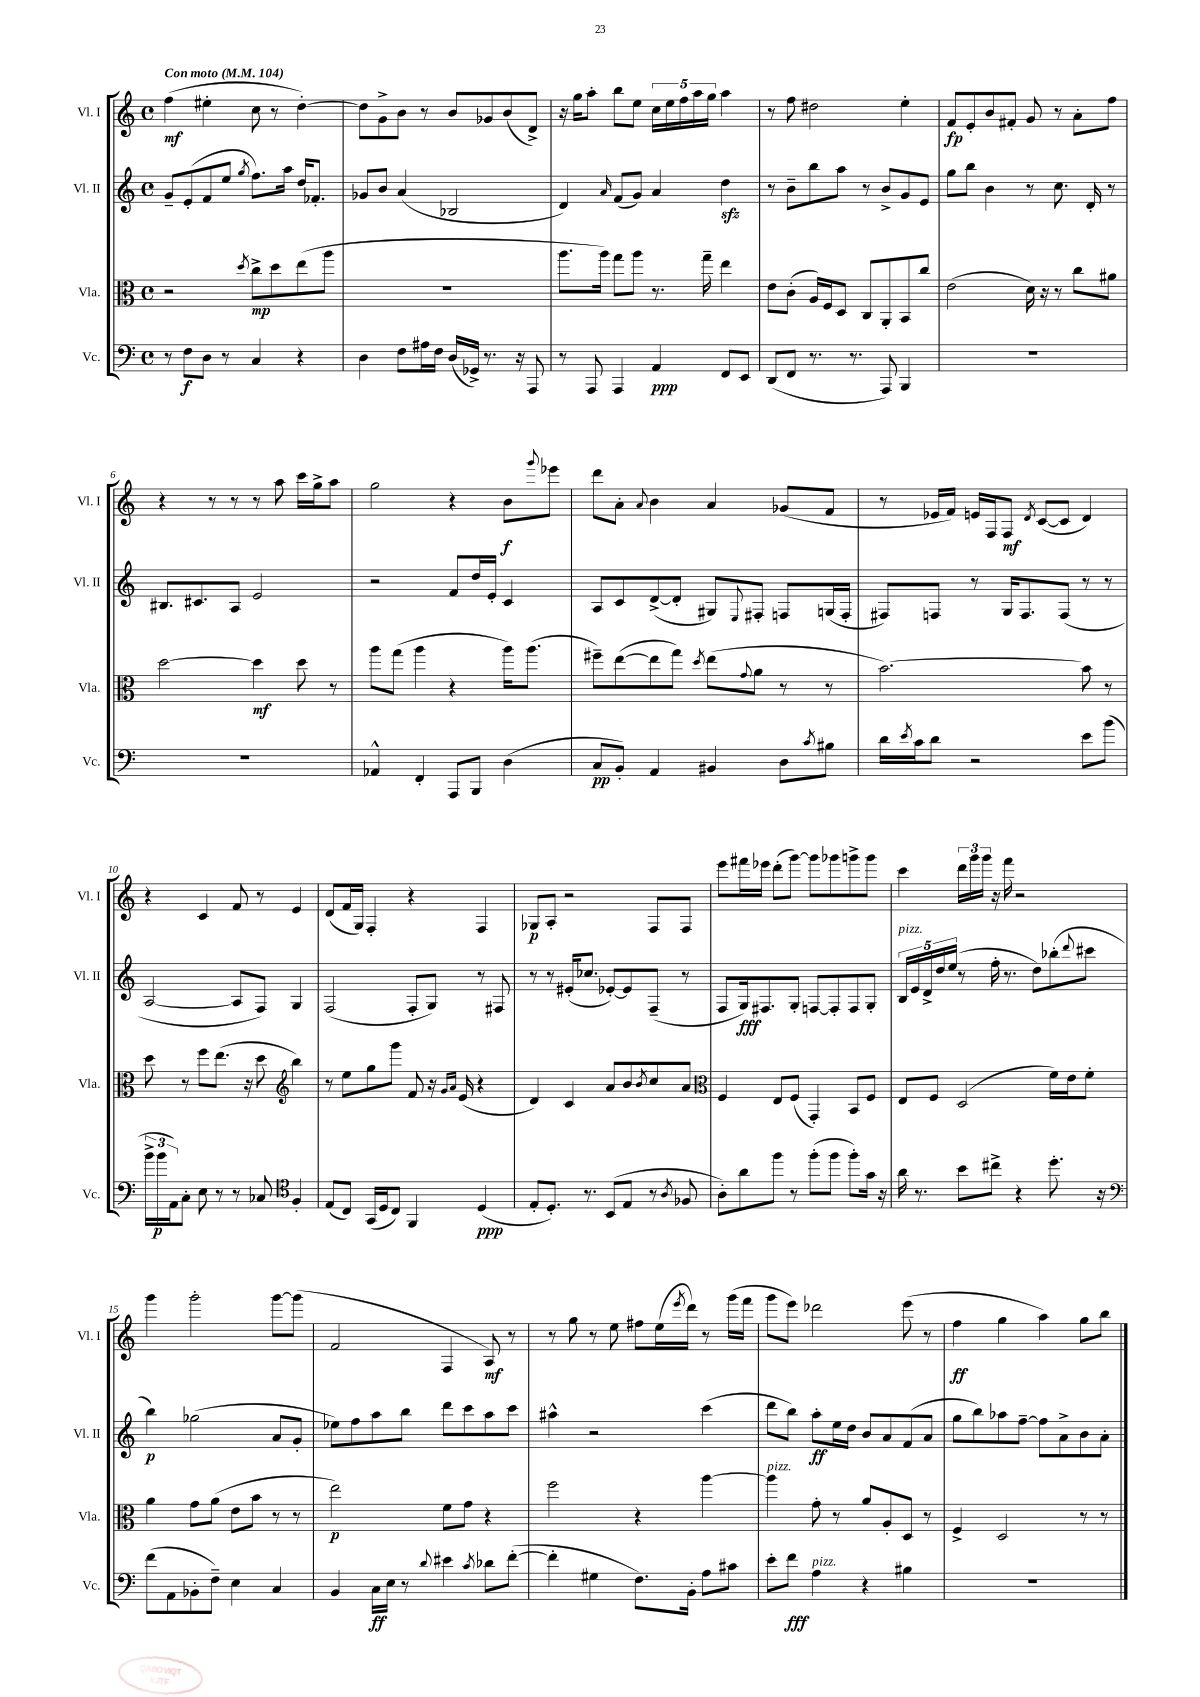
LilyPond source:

<<
\new StaffGroup <<
\new Staff = "s0" \with { instrumentName = "Vl. I" shortInstrumentName = "Vl. I" } {
    \clef treble \key c \major \defaultTimeSignature \time 4/4 \tempo "Con moto" 4 = 104
    f''4\mf( eis''4-. c''8 r8 d''4~-.) |
    d''8 g'8-> b'8 r8 b'8 ges'8 b'8( d'8->) |
    r16 g''16 a''8-. b''8 e''8 \tuplet 5/4 { c''16 e''16 f''16 a''16 g''16 } a''4 |
    r8 f''8 dis''2 e''4-. |
    f'8\fp e'8-. b'8 fis'8-. g'8 r8 a'8-. f''8 |
    r4 r8 r8 r8 a''8 c'''16 g''16-> a''8 |
    g''2 r4 b'8\f \appoggiatura { g'''8 } ees'''8 |
    d'''8 a'8-. \appoggiatura { a'8 } b'4 a'4 ges'8( f'8 |
    r8 ees'16 f'16) e'16 f16 f8\mf \acciaccatura { d'8 } c'8~( c'8 d'4) |
    r4 c'4 f'8 r8 e'4 |
    d'8( f'16 g16) f4-. r4 f4 |
    ges8\p a8-. r2 f8 f8 |
    e'''8 fis'''16 ees'''16 d'''8-.( g'''8~) g'''8 ges'''8 g'''8-> g'''8 |
    c'''4 \tuplet 3/2 { d'''16 g'''16 g'''16 } r16 f'''16 r2 |
    g'''4 g'''2-. g'''8~ g'''8( |
    f'2 f4 a8\mf) r8 |
    r8 g''8 r8 e''8 fis''8 e''16( \acciaccatura { e'''8 } d'''16) r8 g'''16( f'''16 |
    g'''8 e'''8) des'''2 e'''8( r8 |
    f''4\ff g''4 a''4) g''8 b''8 \bar "|." |
}
\new Staff = "s1" \with { instrumentName = "Vl. II" shortInstrumentName = "Vl. II" } {
    \clef treble \key c \major \defaultTimeSignature \time 4/4
    g'8-- e'8-.( f'8 e''8 \acciaccatura { g''8 } f''8.) a''16 d''16 fes'8.-. |
    ges'8 b'8 a'4( bes2 |
    d'4) \grace { a'16 } f'8( g'8) a'4 d''4\sfz |
    r8 b'8-- b''8 a''8 r8 b'8-> g'8 e'8 |
    g''8 b''8 b'4 r8 c''8. d'16-. r8 |
    bis8. cis'8. a8 e'2 |
    r2 f'8 d''16 e'16-. c'4 |
    a8 c'8 d'8~->( d'8-. gis8) \appoggiatura { e8 } fis8-. f8 g16( f16-. |
    fis8) f8 r8 g16 f8. f8( r8 r8 |
    a2~ a8 f8) g4 |
    f2( f8-. g8) r8 fis8 |
    r8 r8 eis'16-.( ces''8. ees'8~-.) ees'8 f8--( r8 |
    f8 g16\fff) fis8. g8-. f8~ f8-. f8 g8-. |
    \tuplet 5/4 { b16^\markup { \italic "pizz." } e'16 d'16-> d''16 e''16( } r8 f''16-. r8. d''8) bes''8-.( \appoggiatura { d'''8 } cis'''8 |
    b''4\p) ges''2( a'8 g'8-. |
    ees''8) f''8 a''8 b''8 d'''8 c'''8 a''8 c'''8 |
    ais''4-^ r2 c'''4( |
    d'''8 b''8) a''8-.\ff e''16 d''16 b'8 a'8 f'8( a'8 |
    g''8 b''8) aes''8 f''8~-- f''8 a'8-> b'8 a'8-. \bar "|." |
}
\new Staff = "s2" \with { instrumentName = "Vla." shortInstrumentName = "Vla." } {
    \clef alto \key c \major \defaultTimeSignature \time 4/4
    r2 \acciaccatura { d''8 } c''8->\mp d''8 e''8( a''8 |
    R1 |
    a''8. a''16) g''8 a''8 r8. g''16-- e''4 |
    e'8 c'8-.( a16) f16 d8 c8 a,8-. b,8 c''8 |
    e'2( d'16) r16 r8 c''8 ais'8 |
    d''2~ d''4\mf d''8 r8 |
    a''8 g''8( a''4 r4 a''16) a''8.( |
    fis''8--) e''8~( e''8 g''8) \acciaccatura { d''8 } e''8( \appoggiatura { g'8 } a'8 r8 r8 |
    b'2.~) b'8 r8 |
    d''8 r8 f''8 e''8.( r16 d''8 \clef treble b''4) |
    r8 e''8 g''8 g'''8 f'8 r16 \grace { g'16 a'16 } e'16( r4 |
    d'4) c'4 a'8 b'8 \acciaccatura { b'8 } c''8 a'8 |
    \clef alto f4 e8 f8( g,4-.) b,8 f8 |
    e8 f8 d2( f'16) e'16 f'8-. |
    a'4 g'8 a'8( e'8 b'8 r8 r8 |
    e''2\p) f'8 g'8 r4 |
    f''2 r4 a''4~ |
    a''4^\markup { \italic "pizz." } g'8-. r8 a'8 a8-. d8 r8 |
    f4-> d2 r8 r8 \bar "|." |
}
\new Staff = "s3" \with { instrumentName = "Vc." shortInstrumentName = "Vc." } {
    \clef bass \key c \major \defaultTimeSignature \time 4/4
    r8 f8\f d8 r8 c4 r4 |
    d4 f8 ais16 f16 d16( ges,16->) r8. r16 a,,8 |
    r8 a,,8 a,,4 a,4\ppp f,8 e,8 |
    d,8( f,8 r8. r8. a,,8) b,,4 |
    R1 |
    R1 |
    aes,4-^ f,4-. a,,8 b,,8 d4( |
    c8\pp b,8-.) a,4 bis,4 d8 \acciaccatura { c'8 } bis8 |
    d'16 \acciaccatura { e'8 } c'16 d'8 r2 e'8 b'8( |
    \tuplet 3/2 { b'16-> b'16\p a,16) } c8-. e8 r8 r8 ces8 \clef tenor f4-. |
    e8( c8) g,16( d16 c8) f,4 d4\ppp( |
    e8-. d8.-.) r8. b,8( e8 r8 \acciaccatura { a8 } fes8 |
    a8-.) a'8 f''8 r8 f''8-.( f''8 f''8-.) g'16 r16 |
    a'16 r8. b'8 cis''8-> r4 d''8.-. r16 |
    \clef bass f'8( a,8 bes,8-. f8--) e4 c4 |
    b,4 c16\ff e16 r8 \appoggiatura { d'8 } eis'4 \acciaccatura { c'8 } des'8 f'8~-.( |
    f'4-. gis4 f8.) b,16-. a8 cis'8 |
    e'8-. f'8\fff a4^\markup { \italic "pizz." } r4 bis4 |
    R1 \bar "|." |
}
>>
>>
